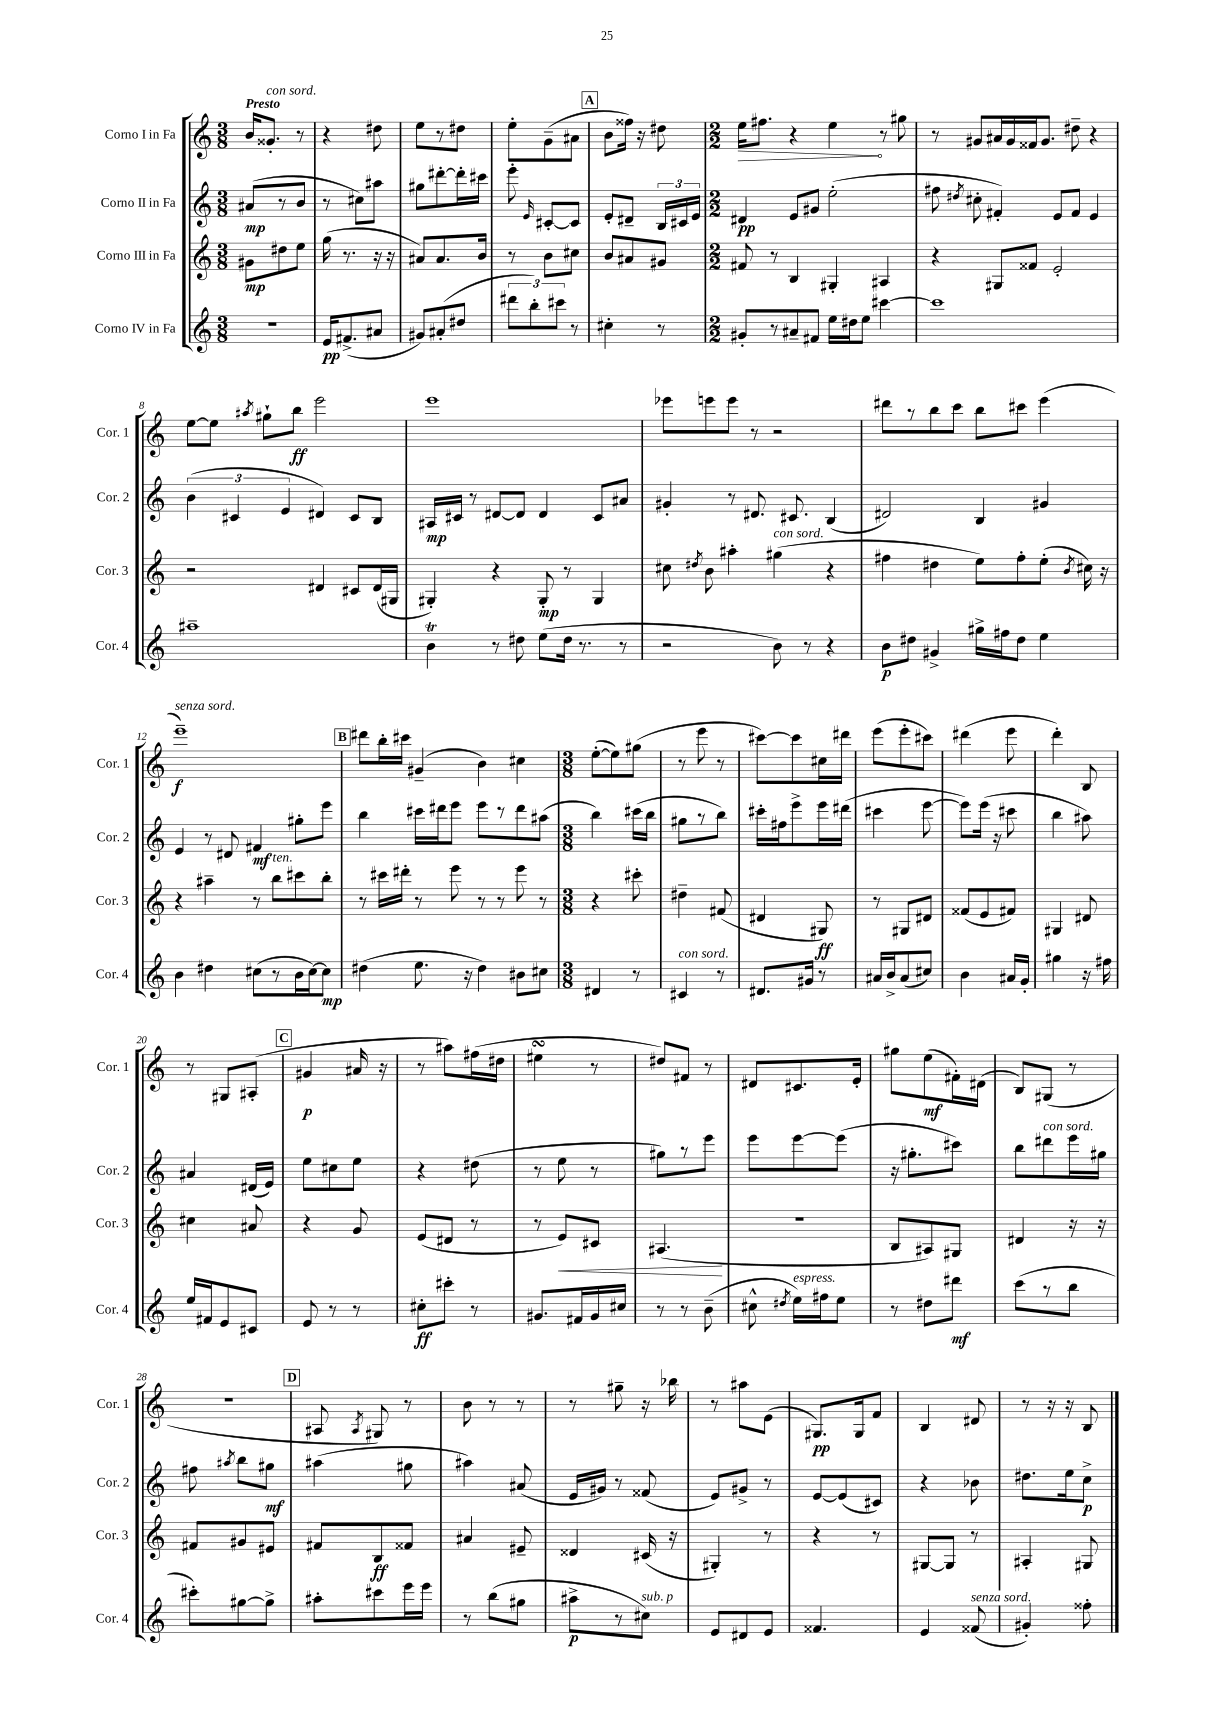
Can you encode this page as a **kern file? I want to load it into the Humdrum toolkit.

**kern	**dynam	**kern	**dynam	**kern	**dynam	**kern	**dynam
*part4	*part4	*part3	*part3	*part2	*part2	*part1	*part1
*staff4	*staff4	*staff3	*staff3	*staff2	*staff2	*staff1	*staff1
*I"Corno IV in Fa	*	*I"Corno III in Fa	*	*I"Corno II in Fa	*	*I"Corno I in Fa	*
*I'Cor. 4	*	*I'Cor. 3	*	*I'Cor. 2	*	*I'Cor. 1	*
*clefG2	*	*clefG2	*	*clefG2	*	*clefG2	*
*k[]	*	*k[]	*	*k[]	*	*k[]	*
*M3/8	*	*M3/8	*	*M3/8	*	*M3/8	*
=1	=1	=1	=1	=1	=1	=1	=1
!	!	!	!	!	!	!LO:TX:a:B:t=Presto	!
4.r	.	8g#X\L	mp	(8a#X/L	mp	16b/KL	.
!	!	!	!	!	!	!LO:TX:a:i:t=con sord.	!
.	.	.	.	.	.	8.g##X'/J	.
.	.	8dd#X\	.	8r	.	.	.
.	.	8ee\J	.	8b/J	.	8r	.
=2	=2	=2	=2	=2	=2	=2	=2
16e/KL	pp	(16gg\	.	8r	.	4r	.
(8.f#X^/	.	8.r	.	.	.	.	.
.	.	.	.	8cc#X\L)	.	.	.
8a#X/J	.	16r	.	8aa#X\J	.	8dd#X\	.
.	.	16r	.	.	.	.	.
=3	=3	=3	=3	=3	=3	=3	=3
8g#X/L)	.	8a#X/L)	.	8gg#X\L	.	8ee\L	.
(8a#X'/	.	8.a#/	.	[8ddd#X'\	.	8r	.
8dd#X/J	.	.	.	16ddd#'\L]	.	8dd#X\J	.
.	.	16b/Jk	.	16ccc#X\JJ	.	.	.
=4	=4	=4	=4	=4	=4	=4	=4
12ddd#X\L	.	8r	.	8eee'\	.	8ee'\L	.
12bb'\)	.	.	.	.	.	.	.
.	.	.	.	16qqe/	.	.	.
.	.	8b\L	.	[8c#X'/L	.	(8g~\	.
12ccc#X\J	.	.	.	.	.	.	.
8r	.	8cc#X\J	.	8c#/J]	.	8a#X\J	.
!!LO:REH:place=s1:t=A
=5	=5	=5	=5	=5	=5	=5	=5
4cc#X'\	.	8b/L	.	8e'/L	.	8b\L	.
.	.	8a#X/	.	8d#X~/J	.	16ff##X\Jk)	.
.	.	.	.	.	.	16r	.
8r	.	8g#X/J	.	24B/LL	.	8dd#X\	.
.	.	.	.	24c#X/	.	.	.
.	.	.	.	24e/JJ	.	.	.
=6	=6	=6	=6	=6	=6	=6	=6
*M2/2	*	*M2/2	*	*M2/2	*	*M2/2	*
!	!	!	!	!	!	!	!LO:HP:b
8g#X'/L	.	8f#X/	.	4d#X/	pp	16ee\KL	>
.	.	.	.	.	.	8.ff#X\J	.
8r	.	8r	.	.	.	.	.
8a#X~/	.	4B/	.	8e/L	.	4r	.
8f#X/J	.	.	.	8g#X/J	.	.	.
16ee\LL	.	4G#X'/	.	(2ee'\	.	4ee\	.
16dd#X\J	.	.	.	.	.	.	.
8ee\J	.	.	.	.	.	.	.
[4ccc#X\	.	4A#X/	.	.	.	8r	]
.	.	.	.	.	.	8gg#X\	.
=7	=7	=7	=7	=7	=7	=7	=7
1ccc#]	.	4r	.	8ff#X\	.	8r	.
.	.	.	.	8qdd#X/	.	.	.
.	.	.	.	8cc#X'\	.	8g#X/L	.
.	.	8G#X/L	.	4f#X'/)	.	16a#X/L	.
.	.	.	.	.	.	16g#/	.
.	.	8f##X/J	.	.	.	16f##X/J	.
.	.	.	.	.	.	8.g#/J	.
.	.	2e'/	.	8e/L	.	.	.
.	.	.	.	8f#/J	.	8dd#X~\	.
.	.	.	.	4e/	.	4r	.
!!LO:LB:g=z
=8	=8	=8	=8	=8	=8	=8	=8
1aa#X~	.	2r	.	(6b\	.	[8ee\L	.
.	.	.	.	.	.	8ee\J]	.
.	.	.	.	6c#X/	.	.	.
.	.	.	.	.	.	8qaa#X/	.
.	.	.	.	.	.	8gg#X`\L	.
.	.	.	.	6e/	.	.	.
.	.	.	.	.	.	8bb\J	ff
.	.	4d#X/	.	4d#X/)	.	2eee\	.
.	.	8c#X/L	.	8c#/L	.	.	.
.	.	(16d#/L	.	8B/J	.	.	.
.	.	16G#X/JJ	.	.	.	.	.
=9	=9	=9	=9	=9	=9	=9	=9
4bt\	.	4G#X'/)	.	16A#X/LL	mp	1eee	.
.	.	.	.	16c#X/JJ	.	.	.
.	.	.	.	8r	.	.	.
8r	.	4r	.	[8d#X/L	.	.	.
8dd#X\	.	.	.	8d#/J]	.	.	.
(8ee\L	.	8G#'/	mp	4d#/	.	.	.
16dd#\Jk	.	8r	.	.	.	.	.
8.r	.	.	.	.	.	.	.
.	.	4G#/	.	8c#/L	.	.	.
8r	.	.	.	8a#X/J	.	.	.
=10	=10	=10	=10	=10	=10	=10	=10
2r	.	8cc#X\	.	4g#X'/	.	8eee-X\L	.
.	.	8qdd#X/	.	.	.	.	.
.	.	8b\	.	.	.	8eeen\	.
.	.	4aa#X'\	.	8r	.	8eee\J	.
.	.	.	.	8.d#X/	.	8r	.
!	!	!LO:TX:a:i:t=con sord.	!	!	!	!	!
8b\)	.	(4gg#X\	.	.	.	2r	.
.	.	.	.	8.c#X/	.	.	.
8r	.	.	.	.	.	.	.
4r	.	4r	.	(4B/	.	.	.
=11	=11	=11	=11	=11	=11	=11	=11
8b\L	p	4ff#X\	.	2d#X/)	.	8ddd#X\L	.
8dd#X\J	.	.	.	.	.	8r	.
4g#X^/	.	4dd#X\	.	.	.	8bb\	.
.	.	.	.	.	.	8ccc\J	.
16gg#X^\LL	.	8ee\L)	.	4B/	.	8bb\L	.
16ff#X\J	.	.	.	.	.	.	.
8dd#\J	.	8ff#'\	.	.	.	8ccc#X\J	.
4ee\	.	(8ee'\J	.	4g#X/	.	(4eee\	.
.	.	8qb/	.	.	.	.	.
.	.	16cc#X\)	.	.	.	.	.
.	.	16r	.	.	.	.	.
!!LO:LB:g=z
=12	=12	=12	=12	=12	=12	=12	=12
!	!	!	!	!	!	!LO:TX:a:i:t=senza sord.	!
4b\	.	4r	.	4e/	.	1eee~)	f
4dd#X\	.	4aa#X~\	.	8r	.	.	.
.	.	.	.	8d#X/	.	.	.
(8cc#X\L	.	8r	.	4f#X/	mf	.	.
!	!	!LO:TX:a:i:t=ten.	!	!	!	!	!
8r	.	8bb\L	.	.	.	.	.
16b\L	.	8ccc#X\	.	8gg#X'\L	.	.	.
[16cc#\J)	.	.	.	.	.	.	.
8cc#\J]	mp	8bb'\J	.	8eee\J	.	.	.
!!LO:REH:place=s1:t=B
=13	=13	=13	=13	=13	=13	=13	=13
(4dd#X\	.	8r	.	4bb\	.	8ddd#X\L	.
.	.	16ccc#X\LL	.	.	.	16bb'\L	.
.	.	16ddd#X'\JJ	.	.	.	16ccc#X\JJ	.
8.ee\	.	8r	.	16ccc#X\LL	.	(4g#X~/	.
.	.	.	.	16ddd#X\J	.	.	.
.	.	8eee\	.	8eee\J	.	.	.
16r	.	.	.	.	.	.	.
4dd#\)	.	8r	.	8eee\L	.	4b\)	.
.	.	8r	.	8r	.	.	.
8b#X\L	.	8eee\	.	8ddd#\	.	4cc#X\	.
8cc#X\J	.	8r	.	(8aa#X\J	.	.	.
=14	=14	=14	=14	=14	=14	=14	=14
*M3/8	*	*M3/8	*	*M3/8	*	*M3/8	*
4d#X/	.	4r	.	4bb\)	.	([8ee'\L	.
.	.	.	.	.	.	8ee\])	.
8r	.	8ccc#X'\	.	(16ccc#X\LL	.	(8gg#X\J	.
.	.	.	.	16bb\JJ	.	.	.
=15	=15	=15	=15	=15	=15	=15	=15
!LO:TX:a:i:t=con sord.	!	!	!	!	!	!	!
4c#X/	.	4dd#X~\	.	8gg#X\L	.	8r	.
.	.	.	.	8r	.	8eee\	.
8r	.	(8f#X/	.	8bb\J)	.	8r	.
=16	=16	=16	=16	=16	=16	=16	=16
8.d#X/L	.	4d#X/	.	16ccc#X'\LL	.	[8ccc#X\L)	.
.	.	.	.	16ff#X\J	.	.	.
.	.	.	.	8eee^\	.	8ccc#\]	.
16g#X/Jk	.	.	.	.	.	.	.
8r	.	8G#X/)	ff	16eee\L	.	16cc#X\L	.
.	.	.	.	(16ddd#X\JJ	.	16ddd#X\JJ	.
=17	=17	=17	=17	=17	=17	=17	=17
16a#X/LL	.	8r	.	4ccc#X\	.	(8eee\L	.
16b^/J	.	.	.	.	.	.	.
(8a#/	.	8G#X/L	.	.	.	8eee'\	.
8cc#X/J)	.	8d#X/J	.	[8eee\	.	8ccc#X\J)	.
=18	=18	=18	=18	=18	=18	=18	=18
4b\	.	(8f##X/L	.	8eee\L])	.	(4ddd#X\	.
.	.	8e/	.	(16eee\Jk	.	.	.
.	.	.	.	16r	.	.	.
16a#X/LL	.	8f#X/J)	.	8ccc#X\	.	8eee\	.
16g'/JJ	.	.	.	.	.	.	.
=19	=19	=19	=19	=19	=19	=19	=19
4gg#X\	.	4G#X/	.	4bb\	.	4ddd'\)	.
16r	.	8d#X/	.	8aa#X\)	.	8B/	.
16ff#X\	.	.	.	.	.	.	.
!!LO:LB:g=z
=20	=20	=20	=20	=20	=20	=20	=20
16ee/LL	.	4cc#X\	.	4a#X/	.	8r	.
16f#X/J	.	.	.	.	.	.	.
8e/	.	.	.	.	.	8G#X/L	.
8c#X/J	.	8a#X/	.	(16d#X/LL	.	(8A#X'/J	.
.	.	.	.	16e/JJ)	.	.	.
!!LO:REH:place=s1:t=C
=21	=21	=21	=21	=21	=21	=21	=21
8e/	.	4r	.	8ee\L	.	4g#X/	p
8r	.	.	.	8cc#X\	.	.	.
8r	.	8g/	.	8ee\J	.	16a#X/	.
.	.	.	.	.	.	16r	.
=22	=22	=22	=22	=22	=22	=22	=22
8cc#X'\L	ff	(8e/L	.	4r	.	8r	.
8ccc#X'\J	.	8d#X/J	.	.	.	8aa#X\L)	.
8r	.	8r	.	(8dd#X\	.	(16ff#X\L	.
.	.	.	.	.	.	16dd#X\JJ	.
=23	=23	=23	=23	=23	=23	=23	=23
8.g#X/L	.	8r	.	8r	.	4ee#XsSsS\	.
!	!	!	!LO:HP:b	!	!	!	!
.	.	8e/L)	<	8ee\	.	.	.
16f#X/L	.	.	.	.	.	.	.
16g#/	.	8c#X/J	.	8r	.	8r	.
16cc#X/JJ	.	.	.	.	.	.	.
=24	=24	=24	=24	=24	=24	=24	=24
8r	.	(4.A#X/	.	8gg#X\L)	.	8dd#X/L)	.
8r	.	.	.	8r	.	8f#X/J	.
(8b~\	.	.	.	8eee\J	.	8r	.
.	.	.	[	.	.	.	.
=25	=25	=25	=25	=25	=25	=25	=25
8cc#X^^\	.	4.r	.	8eee\L	.	8d#X/L	.
8qdd#X/	.	.	.	.	.	.	.
!LO:TX:a:i:t=espress.	!	!	!	!	!	!	!
16ee\LL)	.	.	.	[8eee\	.	8.c#X/	.
16ff#X\J	.	.	.	.	.	.	.
8ee\J	.	.	.	(8eee\J]	.	.	.
.	.	.	.	.	.	16e'/Jk	.
=26	=26	=26	=26	=26	=26	=26	=26
8r	.	8B/L	.	16r	.	8gg#X\L	.
.	.	.	.	8.gg#X'\L	.	.	.
8dd#X\L	.	8A#X/)	.	.	.	(8ee\	mf
8ddd#X\J	mf	8G#X/J	.	8ccc#X\J)	.	16f#X'\L)	.
.	.	.	.	.	.	(16d#X\JJ	.
=27	=27	=27	=27	=27	=27	=27	=27
(8ccc\L	.	4d#X/	.	8bb\L	.	8B/L)	.
!	!	!	!	!LO:TX:a:i:t=con sord.	!	!	!
8r	.	.	.	8ddd#X\	.	(8G#X/J	.
8bb\J	.	16r	.	16eee\L	.	8r	.
.	.	16r	.	16gg#X\JJ	.	.	.
!!LO:LB:g=z
=28	=28	=28	=28	=28	=28	=28	=28
8ccc#X'\L)	.	8f#X/L	.	8ff#X\	.	4.r	.
.	.	.	.	8qaa#X/	.	.	.
[8gg#X\	.	8g#X/	.	8bb\L	.	.	.
8gg#^\J]	.	8e#X/J	.	8gg#X\J	mf	.	.
!!LO:REH:place=s1:t=D
=29	=29	=29	=29	=29	=29	=29	=29
8aa#X'\L	.	8f#X/L	.	(4aa#X\	.	8A#X/	.
.	.	.	.	.	.	8qA#/	.
8ccc#X\	.	8B/	ff	.	.	8G#X/)	.
16eee\L	.	8f##X/J	.	8gg#X\	.	8r	.
16eee\JJ	.	.	.	.	.	.	.
=30	=30	=30	=30	=30	=30	=30	=30
8r	.	4a#X/	.	4aa#X\)	.	8b\	.
(8bb\L	.	.	.	.	.	8r	.
8gg#X\J	.	8e#X~/	.	(8a#X/	.	8r	.
=31	=31	=31	=31	=31	=31	=31	=31
8aa#X^\L	p	4d##X/	.	16e/LL	.	8r	.
.	.	.	.	16g#X/JJ)	.	.	.
8r	.	.	.	8r	.	8gg#X~\	.
!LO:TX:a:i:t=sub. p	!	!	!	!	!	!	!
8cc#X\J)	.	(16c#X/	.	(8f##X/	.	16r	.
.	.	16r	.	.	.	16bb-X\	.
=32	=32	=32	=32	=32	=32	=32	=32
8e/L	.	4G#X'/)	.	8e/L)	.	8r	.
8d#X/	.	.	.	8g#X^/J	.	8aa#X\L	.
8e/J	.	8r	.	8r	.	(8e\J	.
=33	=33	=33	=33	=33	=33	=33	=33
4.f##X/	.	4r	.	[8e/L	.	8.G#X/L)	pp
.	.	.	.	(8e/]	.	.	.
.	.	.	.	.	.	16G#/k	.
.	.	8r	.	8c#X/J)	.	8f/J	.
=34	=34	=34	=34	=34	=34	=34	=34
4e/	.	[8G#X/L	.	4r	.	4B/	.
.	.	8G#/J]	.	.	.	.	.
!LO:TX:a:i:t=senza sord.	!	!	!	!	!	!	!
(8f##X/	.	8r	.	8b-X\	.	8d#X/	.
=35	=35	=35	=35	=35	=35	=35	=35
4g#X'/)	.	4A#X'/	.	8.dd#X\L	.	8r	.
.	.	.	.	.	.	16r	.
.	.	.	.	16ee\k	.	16r	.
8ff##X'\	.	8G#X/	.	8cc^\J	p	8B/	.
==	==	==	==	==	==	==	==
*-	*-	*-	*-	*-	*-	*-	*-
